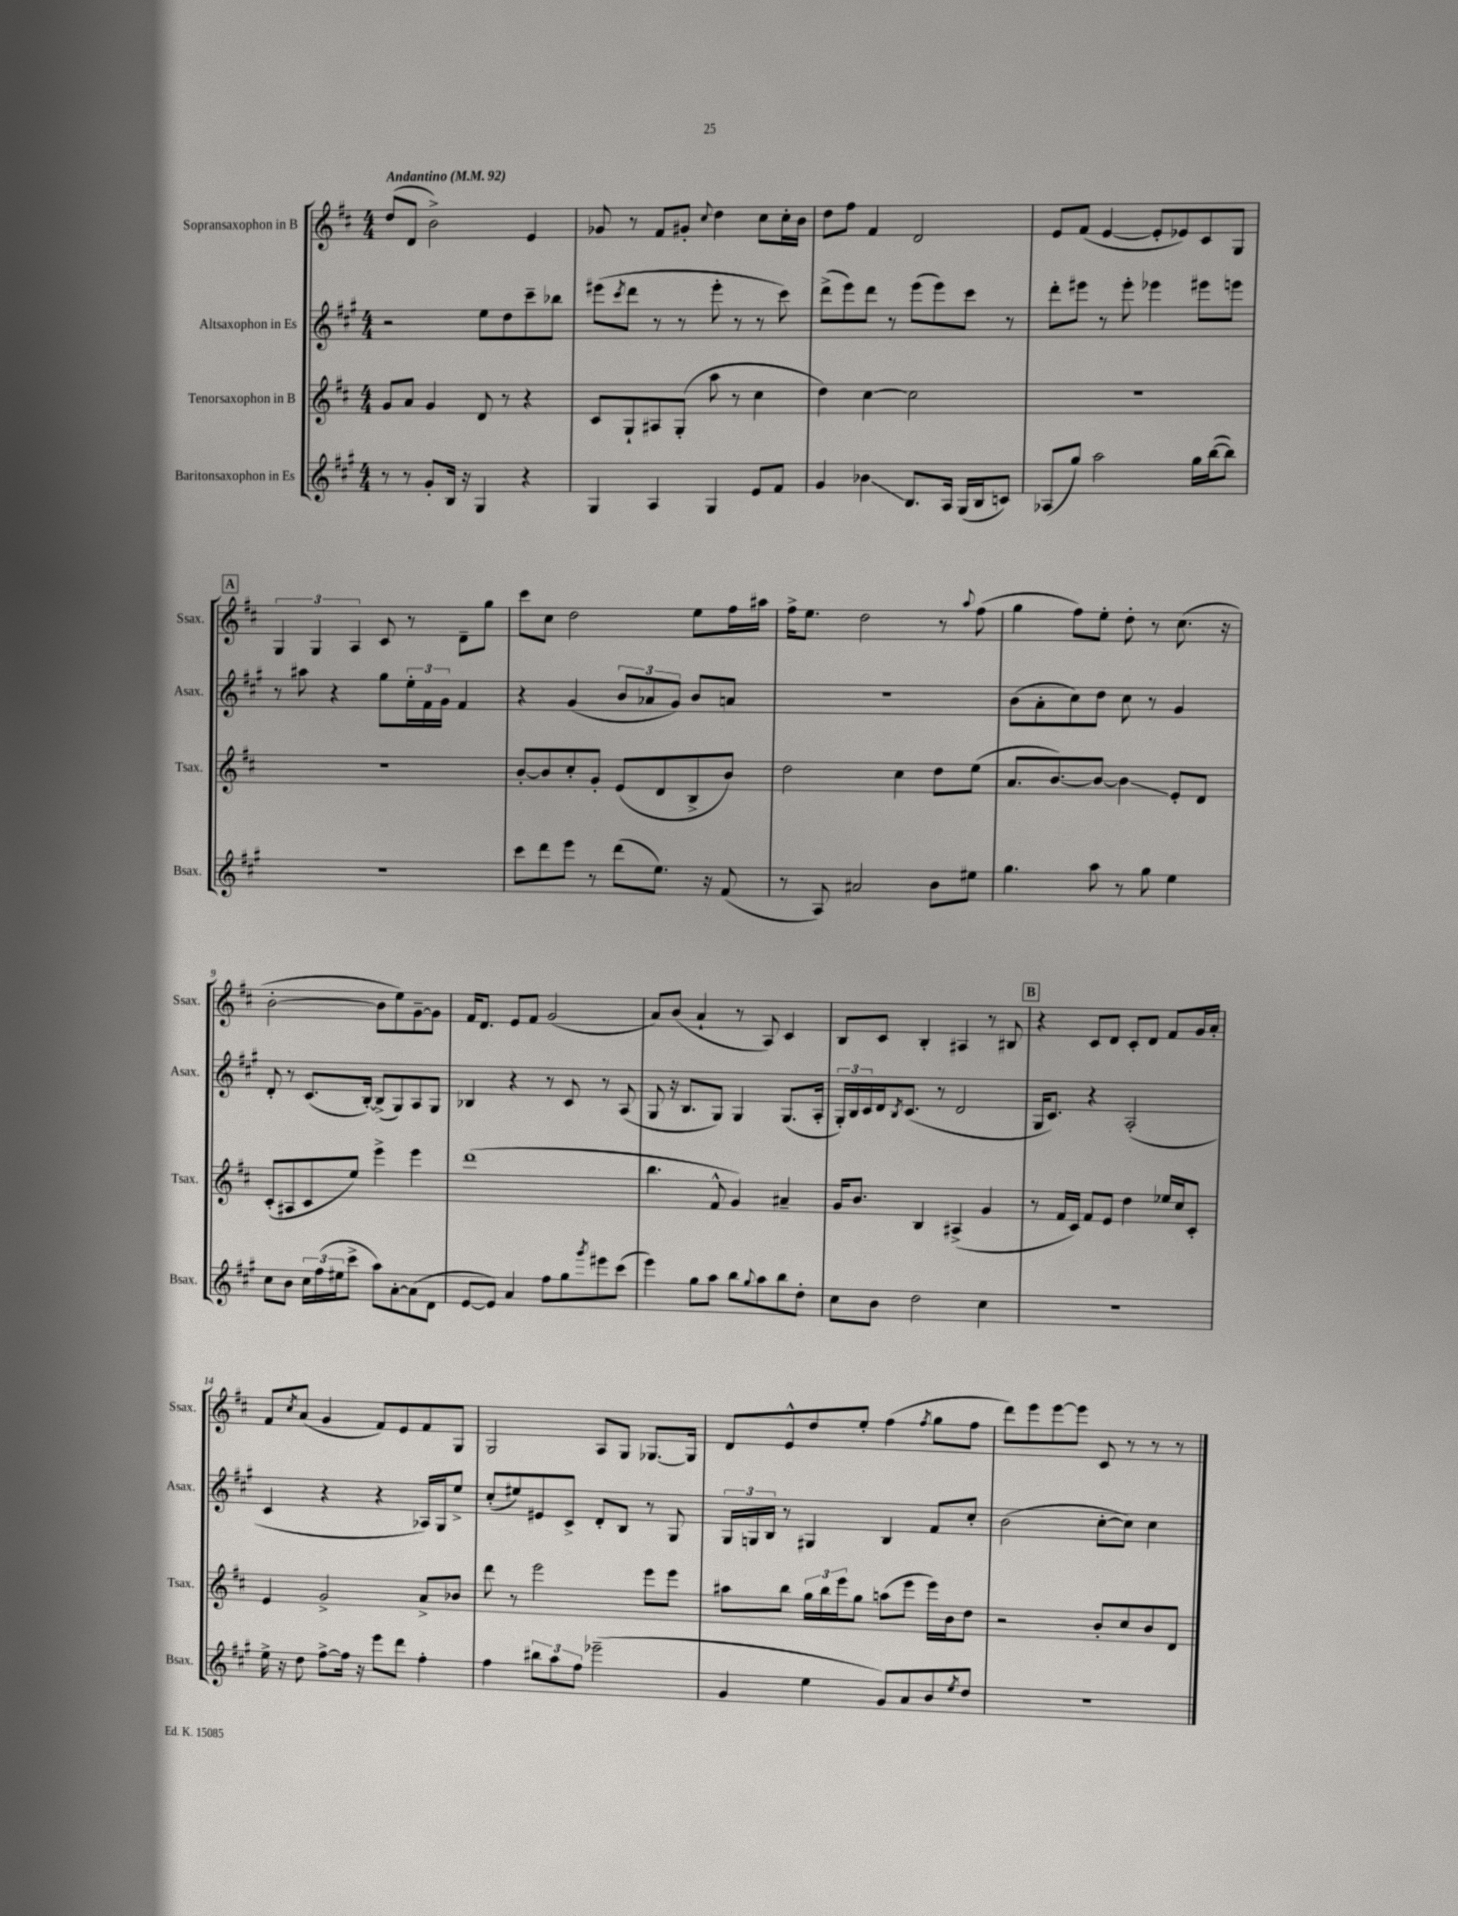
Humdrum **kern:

**kern	**kern	**kern	**kern
*staff4	*staff3	*staff2	*staff1
*clefG2	*clefG2	*clefG2	*clefG2
*k[f#c#g#]	*k[f#c#]	*k[f#c#g#]	*k[f#c#]
*M4/4	*M4/4	*M4/4	*M4/4
*MM92	*MM92	*MM92	*MM92
8r	8g	2r	(8dd
8r	8a	.	8d
8g#'	4g	.	2b^)
16B	.	.	.
16r	.	.	.
4G#	8d	8ee	.
.	8r	8dd	.
4r	4r	8ccc#~	4e
.	.	8bb-	.
=	=	=	=
4G#	8c#	(8eee#	8g-
.	.	8qccc#	.
.	8G`	8ddd	8r
4A	8A#	8r	8f#
.	(8G'	8r	8g#'
.	.	.	8qqcc#
4G#	8aa	8eee#'	4dd
.	8r	8r	.
8e	4cc#	8r	8cc#
8f#	.	8ccc#)	16cc#'
.	.	.	16b
=	=	=	=
4g#	4dd)	(8ddd^	8dd
.	.	8eee)	8ff#
4b-	[4cc#	8ddd	4f#
.	.	8r	.
8.B	2cc#]	(8eee	2d
.	.	8eee)	.
16A	.	.	.
(16G#	.	8ccc#	.
16B	.	.	.
8c)	.	8r	.
=	=	=	=
(8A-	1r	8ddd'	8e
8gg#)	.	8eee#	(8f#
2aa	.	8r	[4e
.	.	8eee#'	.
.	.	4eee-	8e']
.	.	.	8e-)
16gg#	.	8eee#	8c#
([16bb	.	.	.
8bb])	.	8eee	8G
=	=	=	=
1r	1r	8r	6G
.	.	8aa#	.
.	.	.	6G
.	.	4r	.
.	.	.	6A
.	.	8gg#	8c#
.	.	24ee'	8r
.	.	24f#	.
.	.	24g#	.
.	.	4f#	8d~
.	.	.	8gg
=	=	=	=
8ccc#	[8b'	4r	8ccc#
8ddd	8b]	.	8cc#
8eee	8cc#'	(4g#	2dd
8r	8g'	.	.
(8ddd	(8e	12b	.
.	.	12a-	.
8.ee)	8d	.	.
.	.	12g#)	.
.	8B^	8b	8ee
16r	.	.	.
(8f#	8b)	8a	16ff#
.	.	.	16aa#
=	=	=	=
8r	2dd	1r	16ff#^
.	.	.	8.ee
8A)	.	.	.
2a#	.	.	2dd
.	4cc#	.	.
8b	8dd	.	8r
.	.	.	8qqaa
8ee#	(8ee	.	(8ff#
=	=	=	=
4.gg#	8.a	(8b	4gg
.	.	8a'	.
.	[8.b)	.	.
.	.	8cc#)	8ff#)
8aa	8b_	8dd	8ee'
8r	4b]	8cc#	8dd'
8gg#	.	8r	8r
4ee	8e'	4g#	(8.cc#
.	8d	.	.
.	.	.	16r
=	=	=	=
8cc#	(8c#'	8d'	[2b'
8b	8A#	8r	.
24cc#	8c#	(8.c#	.
(24ff#	.	.	.
24ee#	.	.	.
8ccc#^	8ee)	.	.
.	.	[16B')	.
8aa)	4eee^	(8B^]	8b]
[8a'	.	8G#)	8ee)
(8a]	4eee	8A	[8g~
8d	.	8G#	8g]
=	=	=	=
[8e	(1ddd	4B-	16f#
.	.	.	8.d
8e])	.	.	.
4a	.	4r	8e
.	.	.	8f#
8ff#	.	8r	(2g
8gg#	.	8c#	.
8qggg#	.	.	.
8eee#	.	8r	.
(8ccc#	.	(8A	.
=	=	=	=
4eee)	4.bb	8G#	8a)
.	.	16r	(8b
.	.	8.B	.
8gg#	.	.	4a`
8aa	8f#^^	8G#)	.
8bb	4g)	4G#	8r
8qqgg#	.	.	.
8aa	.	.	8A)
8bb	4a#~	(8.G#	4c#
8dd'	.	.	.
.	.	16A'	.
=	=	=	=
8cc#	16g	24G#')	8B
.	.	24B	.
.	8.b	.	.
.	.	24c#	.
8b	.	16d	8c#
.	.	8qB	.
.	.	(8.c#	.
2dd	4B	.	4B'
.	.	8r	.
.	(4A#^	2d	4A#
4cc#	4g	.	8r
.	.	.	8B#
=	=	=	=
1r	8r	16G#	4r
.	.	8.c#)	.
.	16f#	.	.
.	16c#)	.	.
.	8f#	4r	8c#
.	8e	.	8d
.	4dd	(2A'	8c#'
.	.	.	8d
.	16ee-	.	8f#
.	16cc#	.	.
.	8c#'	.	16g
.	.	.	16a'
=	=	=	=
16ee^	4e	4c#	8f#
16r	.	.	.
.	.	.	8qcc#
8dd	.	.	(8a
[8ff#^	2g^	4r	4g
16ff#]	.	.	.
16r	.	.	.
8eee	.	4r	8f#)
8ddd	.	.	8e
4ff#'	8a^	16A-)	8f#
.	.	16G#	.
.	8b-	8ee^	8G
=	=	=	=
4ff#	8ddd	(8cc#'	2G
.	8r	8ee#)	.
12bb#	2eee	8e#	.
12aa	.	.	.
.	.	8c#^	.
12ff#	.	.	.
(2eee-~	.	8d'	8A
.	.	8B	8G
.	8eee	8r	[8.G-
.	8eee	8G#	.
.	.	.	16G-]
=	=	=	=
4g#	8aa#	24G#	8d
.	.	24G	.
.	.	24B	.
.	8bb	8r	8e^^
4ee	24gg	4G#	8dd
.	24bb	.	.
.	24eee	.	.
.	8gg	.	8ee'
8g#)	(8aa	4B	(4ff#
8a	8eee	.	.
.	.	.	8qff#
8b	16eee)	8f#	8gg
.	16b	.	.
8qee	.	.	.
8dd	8dd	8cc#'	8ff#
=	=	=	=
1r	2r	(2b	8ddd)
.	.	.	8eee
.	.	.	[8eee
.	.	.	8eee]
.	8b'	[8cc#'	8c#
.	8cc#	8cc#])	8r
.	8b	4cc#	8r
.	8d	.	8r
==	==	==	==
*-	*-	*-	*-
